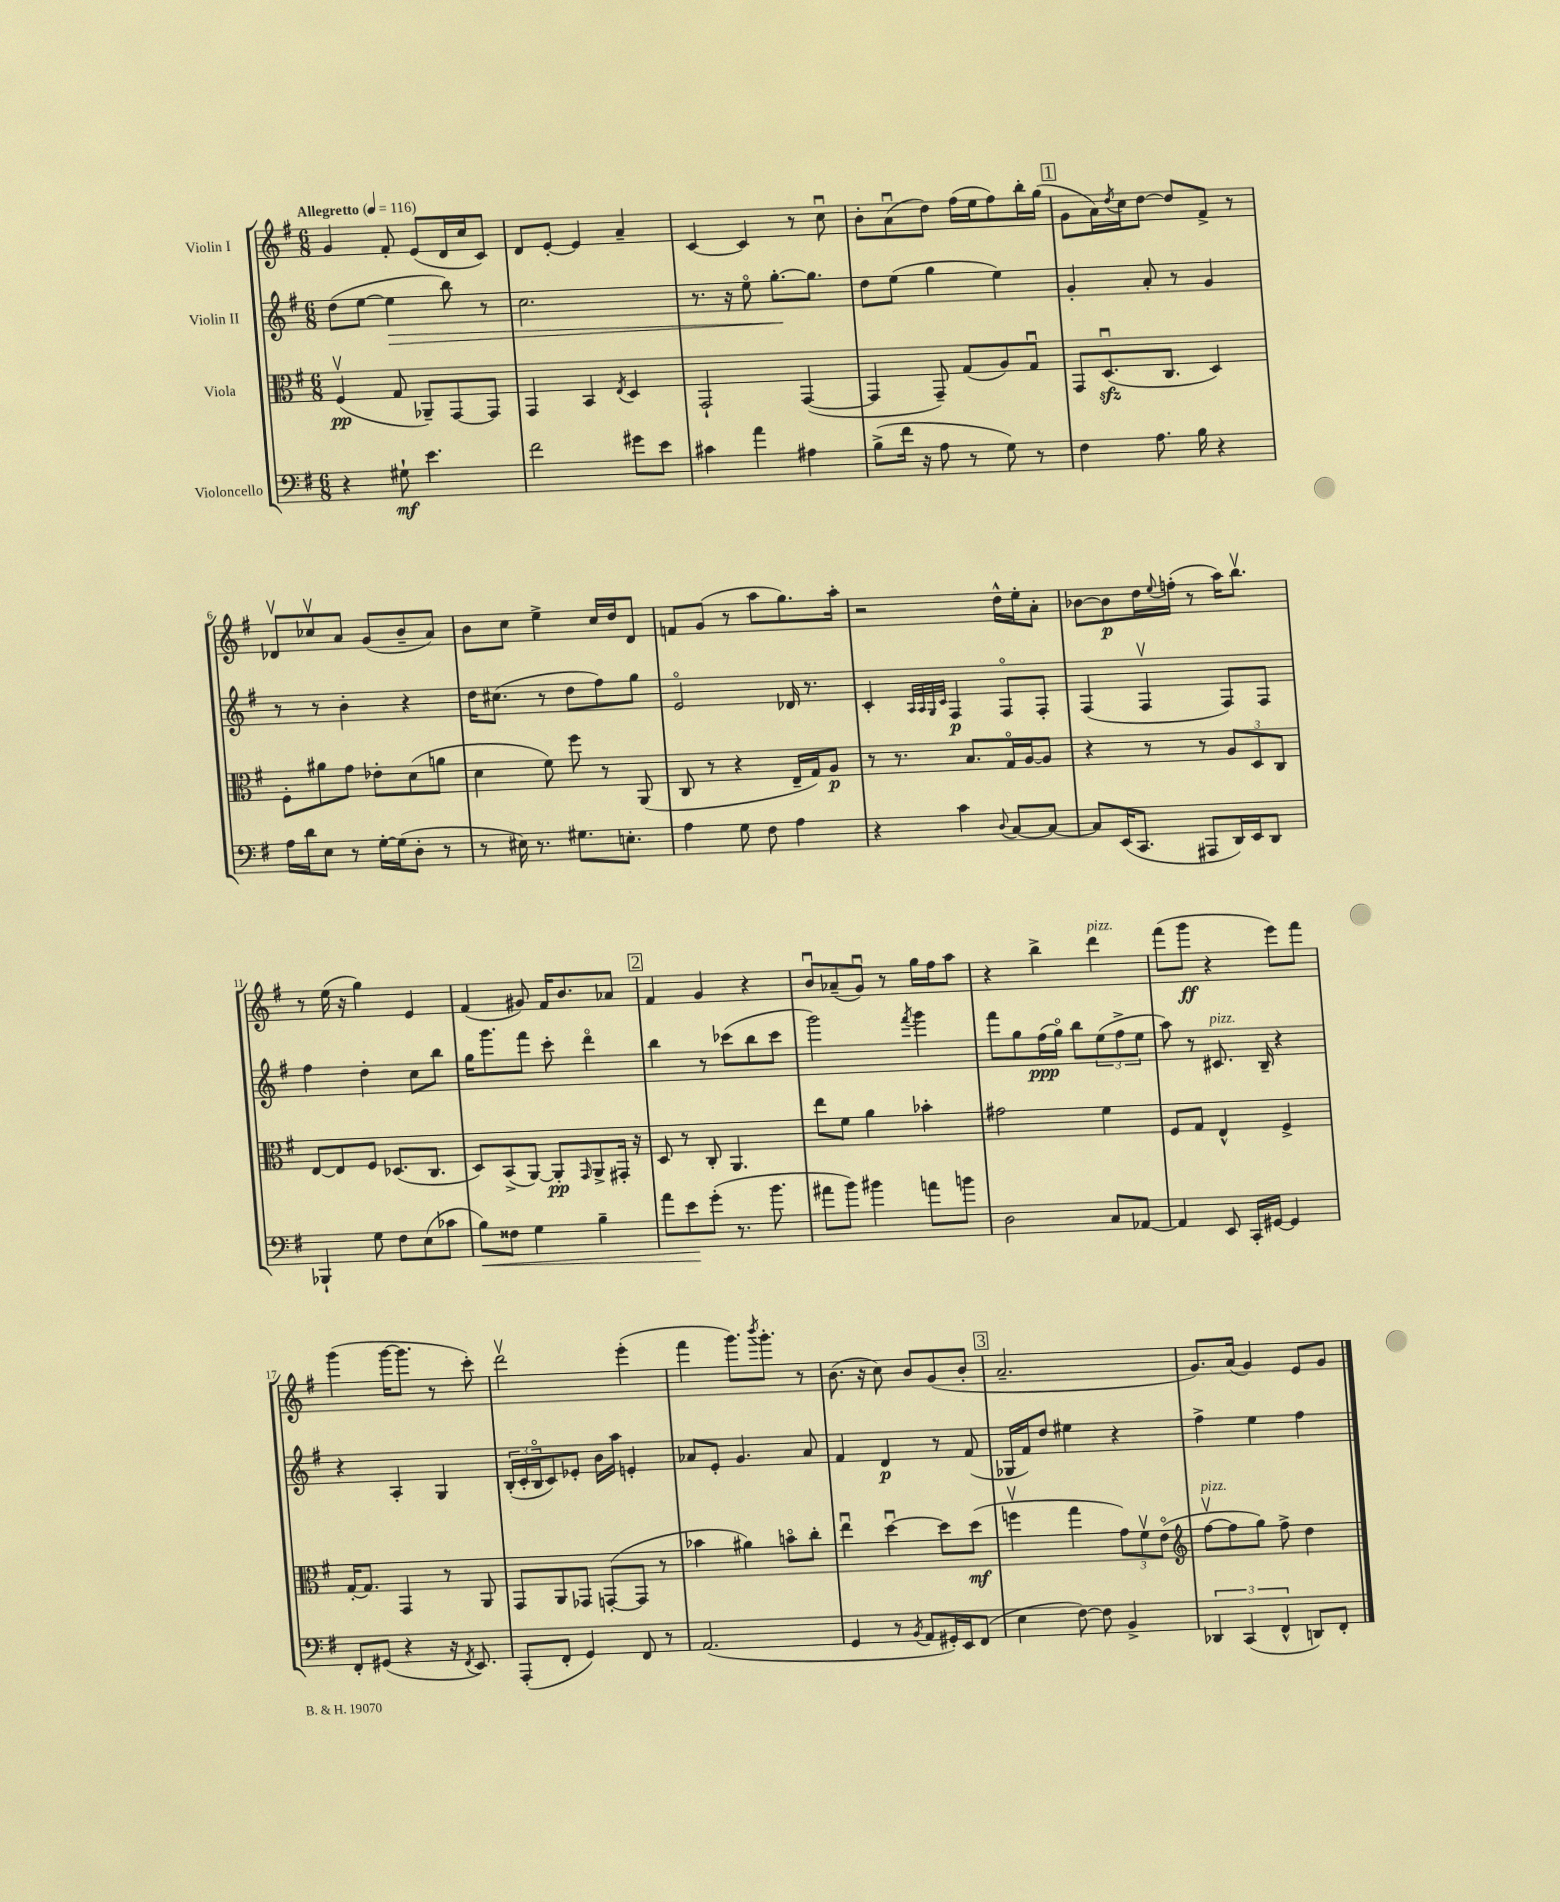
<<
\new StaffGroup <<
\new Staff = "s0" \with { instrumentName = "Violin I" } {
    \clef treble \key g \major \numericTimeSignature \time 6/8 \tempo "Allegretto" 4 = 116
    g'4 fis'8-. e'8( d'16 c''16 c'8) |
    d'8 e'8~-. e'4 a'4-- |
    c'4~ c'4 r8 c''8\downbow |
    b'8-. a'8\downbow( d''8) fis''16( e''16 fis''8) b''16-. g''16( |
    \mark \markup { \box "1" } g'8 a'16) \acciaccatura { d''8 } c''16 d''8~ d''8 fis'8-> r8 |
    des'8\upbow ces''8\upbow a'8 g'8( b'8-- a'8) |
    b'8 c''8 e''4-> c''16 d''16 d'8 |
    f'8 g'8( r8 a''8 g''8.) a''16-. |
    r2 d''16-^ e''16-. a'8-. |
    bes'8~ bes'8\p d''16 \appoggiatura { e''8 } f''16-.( r8 a''16) b''8.\upbow |
    r8 e''16( r16 g''4) e'4 |
    fis'4( gis'8) fis'16 b'8. aes'8 |
    \mark \markup { \box "2" } fis'4 g'4 r4 |
    b'8\downbow aes'8--( g'8\downbow) r8 g''16 fis''16 a''8 |
    r4 b''4-> d'''4^\markup { \italic "pizz." } |
    fis'''8( g'''8\ff r4 e'''8) fis'''8 |
    g'''4( g'''16~ g'''8. r8 c'''8-.) |
    d'''2\upbow e'''4-.( |
    fis'''4 g'''8.) \acciaccatura { b'''8 } g'''8.-. r8 |
    b'8.( r16 c''8) b'8 g'8( b'8-. |
    \mark \markup { \box "3" } a'2.-- |
    g'8.) a'16( g'4) e'8 g'8 \bar "|." |
}
\new Staff = "s1" \with { instrumentName = "Violin II" } {
    \clef treble \key g \major \numericTimeSignature \time 6/8
    d''8( e''8~ e''4\> b''8) r8 |
    c''2. |
    r8. r16 e''8\flageolet g''8.~-.\! g''8. |
    d''8 e''8( g''4 e''4) |
    \mark \markup { \box "1" } g'4-. a'8-. r8 g'4 |
    r8 r8 b'4-. r4 |
    d''16 cis''8.( r8 d''8 fis''8) g''8 |
    e'2\flageolet des'16 r8. |
    c'4-. \grace { a32 a32 g32 c'32 } fis4\p fis8\flageolet fis8-. |
    fis4( fis4\upbow fis8) fis8 |
    fis''4 d''4-. c''8 b''8 |
    g''16 g'''8. fis'''8 c'''8-. d'''4\flageolet |
    \mark \markup { \box "2" } b''4 r8 ces'''8( b''8 ces'''8 |
    g'''2) \acciaccatura { fis'''8 } g'''4 |
    fis'''8 g''8 fis''16\ppp( g''16\flageolet) b''8 \tuplet 3/2 { e''8( fis''8-> e''8 } |
    a''8) r8 cis'8.^\markup { \italic "pizz." } b16-- r4 |
    r4 a4-. g4 |
    \tuplet 3/2 { b16-.( c'16-. b16\flageolet } c'8) ees'8-. b'16 a''16 e'4-. |
    aes'8 e'8-. g'4. aes'8 |
    fis'4 d'4\p r8 fis'8( |
    \mark \markup { \box "3" } ges16 fis'16) d''8 eis''4 r4 |
    fis''4-> e''4 fis''4 \bar "|." |
}
\new Staff = "s2" \with { instrumentName = "Viola" } {
    \clef alto \key g \major \numericTimeSignature \time 6/8
    fis4\upbow\pp( g8 aes,8--) g,8~ g,8 |
    g,4 b,4 \acciaccatura { e8 } d4 |
    g,2-! g,4~( |
    g,4 g,8--) g8( a8) g8\downbow |
    \mark \markup { \box "1" } g,8 d8.\downbow\sfz( c8. d4) |
    fis8-. ais'8 g'8 ees'8-. d'8( a'8 |
    d'4 fis'8) fis''8 r8 a,8( |
    c8 r8 r4 e16-- g16) a8\p |
    r8 r8. b8. g16\flageolet a16~ a8 |
    r4 r8 r8 \tuplet 3/2 { a8 d8 c8 } |
    e8~ e8 fis8 des8.( c8. |
    d8) b,8->( a,8~) a,8-.\pp \grace { g,16 } a,8-> gis,16-. r16 |
    \mark \markup { \box "2" } d8 r8 c8-. a,4. |
    e''8 fis'8 a'4 bes'4-. |
    gis'2 fis'4 |
    fis8 g8 e4-^ fis4-> |
    g16~-. g8. g,4 r8 a,8 |
    g,8 a,8 ges,8 g,8~-.( g,8 r8 |
    bes'4 ais'4) b'8\flageolet c''8-. |
    e''4\downbow d''4~\downbow d''8 d''8\mf( |
    \mark \markup { \box "3" } f''4\upbow g''4 \tuplet 3/2 { g'8) fis'8\upbow e'8\flageolet( } |
    \clef treble fis''8~\upbow^\markup { \italic "pizz." } fis''8 g''8) fis''8-> d''4 \bar "|." |
}
\new Staff = "s3" \with { instrumentName = "Violoncello" } {
    \clef bass \key g \major \numericTimeSignature \time 6/8
    r4 gis8-!\mf e'4. |
    fis'2 gis'8 e'8 |
    cis'4 a'4 ais4 |
    b8->( fis'16 r16 a8 r8 g8) r8 |
    \mark \markup { \box "1" } fis4 a8. b16 r4 |
    a16 d'16 e8 r8 g16~-. g16( d8-. r8 |
    r8 eis16) r8. gis8. e8.-. |
    a4 g8 fis8 a4 |
    r4 c'4 \appoggiatura { d8 } c8~ c8~ |
    c8 e,16( c,8. ais,,8 d,16) e,16 d,8 |
    bes,,4-! g8 fis8 e8( ces'8 |
    b8\<) fisis8 g4 b4-- |
    \mark \markup { \box "2" } a'8 e'8\! g'8-.( r8. b'8. |
    ais'8 b'8) bis'4 a'8 b'8 |
    d2 c8 aes,8~ |
    aes,4 e,8 c,16-. gis,16~ gis,4 |
    fis,8-. gis,8( r4 r16 \acciaccatura { fis,8 } e,8.) |
    a,,8-.( fis,8-. g,4) fis,8 r8 |
    a,2.( |
    g,4 r8 \acciaccatura { b,8 } a,8 gis,16-.) e,16 fis,8( |
    \mark \markup { \box "3" } e4 fis8~) fis8 b,4-> |
    \tuplet 3/2 { des,4 c,4( fis,4-^ } d,8) fis,8-. \bar "|." |
}
>>
>>
